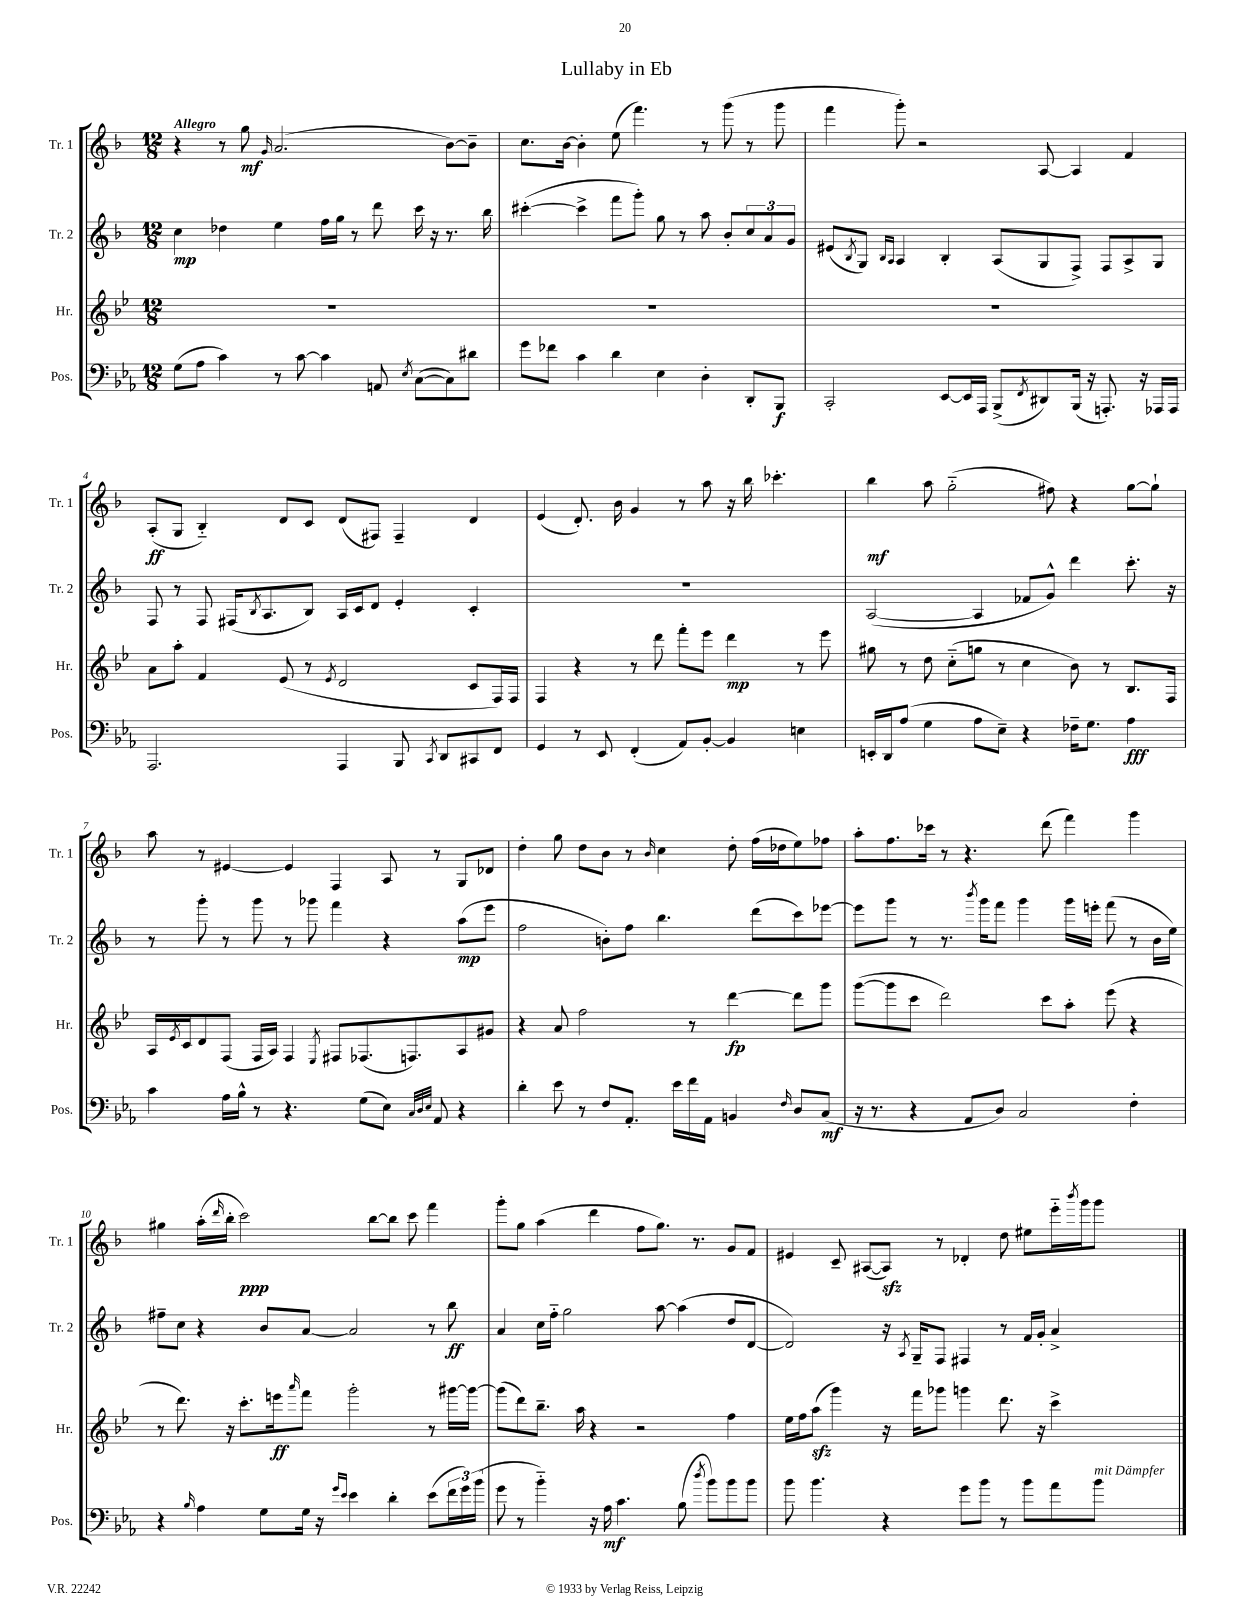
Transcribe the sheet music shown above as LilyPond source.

\header { title = "Lullaby in Eb" }
<<
\new StaffGroup <<
\new Staff = "s0" \with { instrumentName = "Tr. 1" shortInstrumentName = "Tr. 1" } {
    \clef treble \key f \major \numericTimeSignature \time 12/8 \tempo "Allegro"
    r4 r8 g''8\mf \grace { g'16 } a'2.( bes'8~) bes'8-- |
    c''8. bes'16~ bes'4-. e''8( f'''4.) r8 g'''8( r8 g'''8 |
    f'''4 g'''8-.) r2 a8~ a4 f'4 |
    a8-.\ff( g8 bes4-_) d'8 c'8 d'8( fis8) fis4-- d'4 |
    e'4( d'8.-.) bes'16 g'4 r8 a''8 r16 bes''16 ces'''4.-. |
    bes''4\mf a''8 g''2-_( fis''8) r4 g''8~ g''8-! |
    a''8 r8 eis'4~ eis'4 f4 a8 r8 g8 des'8 |
    d''4-. g''8 d''8 bes'8 r8 \grace { bes'16 } c''4 d''8-. f''16( des''16 e''8) fes''8 |
    a''8-. f''8. ces'''16 r8 r4. d'''8( f'''4) g'''4 |
    gis''4 a''16-.( \grace { d'''16 } bes''16-. c'''2\ppp) bes''8~ bes''8 c'''8 f'''4 |
    g'''8-. g''8 a''4( d'''4 f''8 g''8.) r8. g'8 f'8 |
    eis'4 c'8-- ais8~( ais8\sfz) r8 des'4-. d''8 eis''8 e'''16-_ \acciaccatura { bes'''8 } g'''16 g'''8 \bar "|." |
}
\new Staff = "s1" \with { instrumentName = "Tr. 2" shortInstrumentName = "Tr. 2" } {
    \clef treble \key f \major \numericTimeSignature \time 12/8
    c''4\mp des''4 e''4 f''16 g''16 r8 d'''8 c'''16 r16 r8. bes''16 |
    cis'''4~-.( cis'''4-> f'''8 g'''8-.) g''8 r8 a''8 bes'8-. \tuplet 3/2 { c''8 a'8 g'8 } |
    eis'8( \acciaccatura { bes8 } g8) \grace { bes16 a16 } a4 bes4-. a8( g8 f8->) f8 a8-> g8 |
    f8 r8 f8 fis16( \acciaccatura { bes8 } a8. bes8) a16 c'16 d'8 e'4-. c'4-. |
    R1. |
    a2~( a4 fes'8 g'8-^) d'''4 c'''8.-. r16 |
    r8 g'''8-. r8 g'''8 r8 ges'''8 f'''4 r4 a''8\mp( e'''8 |
    f''2 b'8-.) f''8 bes''4. d'''8( c'''8) ees'''8~ |
    ees'''8 g'''8 r8 r8. \acciaccatura { bes'''8 } g'''16 f'''8 g'''4 g'''16 e'''16-. f'''8( r8 bes'16 e''16) |
    fis''8-- c''8 r4 bes'8 a'8~ a'2 r8 bes''8\ff |
    a'4 c''16 f''16-_ g''2 a''8~ a''4( d''8 d'8~ |
    d'2) r16 \acciaccatura { a8 } g16-- f8 fis4 r8 f'16 g'16-. a'4-> \bar "|." |
}
\new Staff = "s2" \with { instrumentName = "Hr." shortInstrumentName = "Hr." } {
    \clef treble \key bes \major \numericTimeSignature \time 12/8
    R1. |
    R1. |
    R1. |
    a'8 a''8-. f'4 ees'8( r8 \acciaccatura { ees'8 } d'2 c'8 f16) f16 |
    f4 r4 r8 d'''8 f'''8-. ees'''8 d'''4\mp r8 ees'''8 |
    gis''8 r8 d''8 c''8-_( g''8 r8 c''4 bes'8) r8 bes8. f16 |
    a16 \acciaccatura { ees'8 } c'16 d'8 f8( f16 a16) f4 \acciaccatura { ees8 } fis8 fes8.( f8.) a8 gis'8 |
    r4 a'8 f''2 r8 d'''4~\fp d'''8 g'''8 |
    g'''8~( g'''8 c'''8 d'''2) c'''8 a''8-. ees'''8( r4 |
    r8 d'''8.) r16 c'''8.-. e'''16\ff \grace { a'''16 } f'''8 g'''2-. r8 gis'''16~ gis'''16~ |
    gis'''8( d'''8) bes''8.-- a''16 r4 r2 f''4 |
    ees''16 f''16 a''8\sfz( g'''4) r16 f'''16 ges'''8 g'''4 d'''8. r16 c'''4-> \bar "|." |
}
\new Staff = "s3" \with { instrumentName = "Pos." shortInstrumentName = "Pos." } {
    \clef bass \key ees \major \numericTimeSignature \time 12/8
    g8( aes8 c'4) r8 c'8~ c'4 a,8 \acciaccatura { ees8 } c8~( c8) dis'8 |
    g'8 fes'8 c'4 d'4 ees4 d4-. d,8-. bes,,8\f |
    c,2-. ees,8~ ees,16 aes,,16 bes,,8->( \acciaccatura { f,8 } dis,8) bes,,16( r16 a,,8.-.) r16 aes,,16 aes,,16 |
    aes,,2. aes,,4 bes,,8 \acciaccatura { c,8 } d,8 cis,8 f,8 |
    g,4 r8 ees,8 f,4-.( aes,8) bes,8~-. bes,4 e4 |
    e,16-. d,16 aes8( g4 aes8 ees8--) r4 fes16-- g8. aes4\fff |
    c'4 aes16 bes16-^ r8 r4. g8( ees8) \grace { c32 d32 ees32 } aes,8 r4 |
    d'4-. ees'8 r8 f8 aes,8.-. ees'16 f'16 aes,16 b,4 \grace { f16 } d8 c8\mf( |
    r16 r8. r4 aes,8 d8) c2 f4-. |
    r4 \grace { bes16 } aes4 g8 g16 r16 \grace { g'16 ees'16 } ees'4 d'4-. ees'8( \tuplet 3/2 { f'16 g'16) bes'16( } |
    g'8 r8 bes'4-_) r16 aes16\mf c'4. bes8( \acciaccatura { d''8 } bes'8) bes'8 bes'8 |
    bes'8 bes'4. r4 g'8 bes'8 r8 bes'8 aes'8 bes'8^\markup { \italic "mit Dämpfer" } \bar "|." |
}
>>
>>
